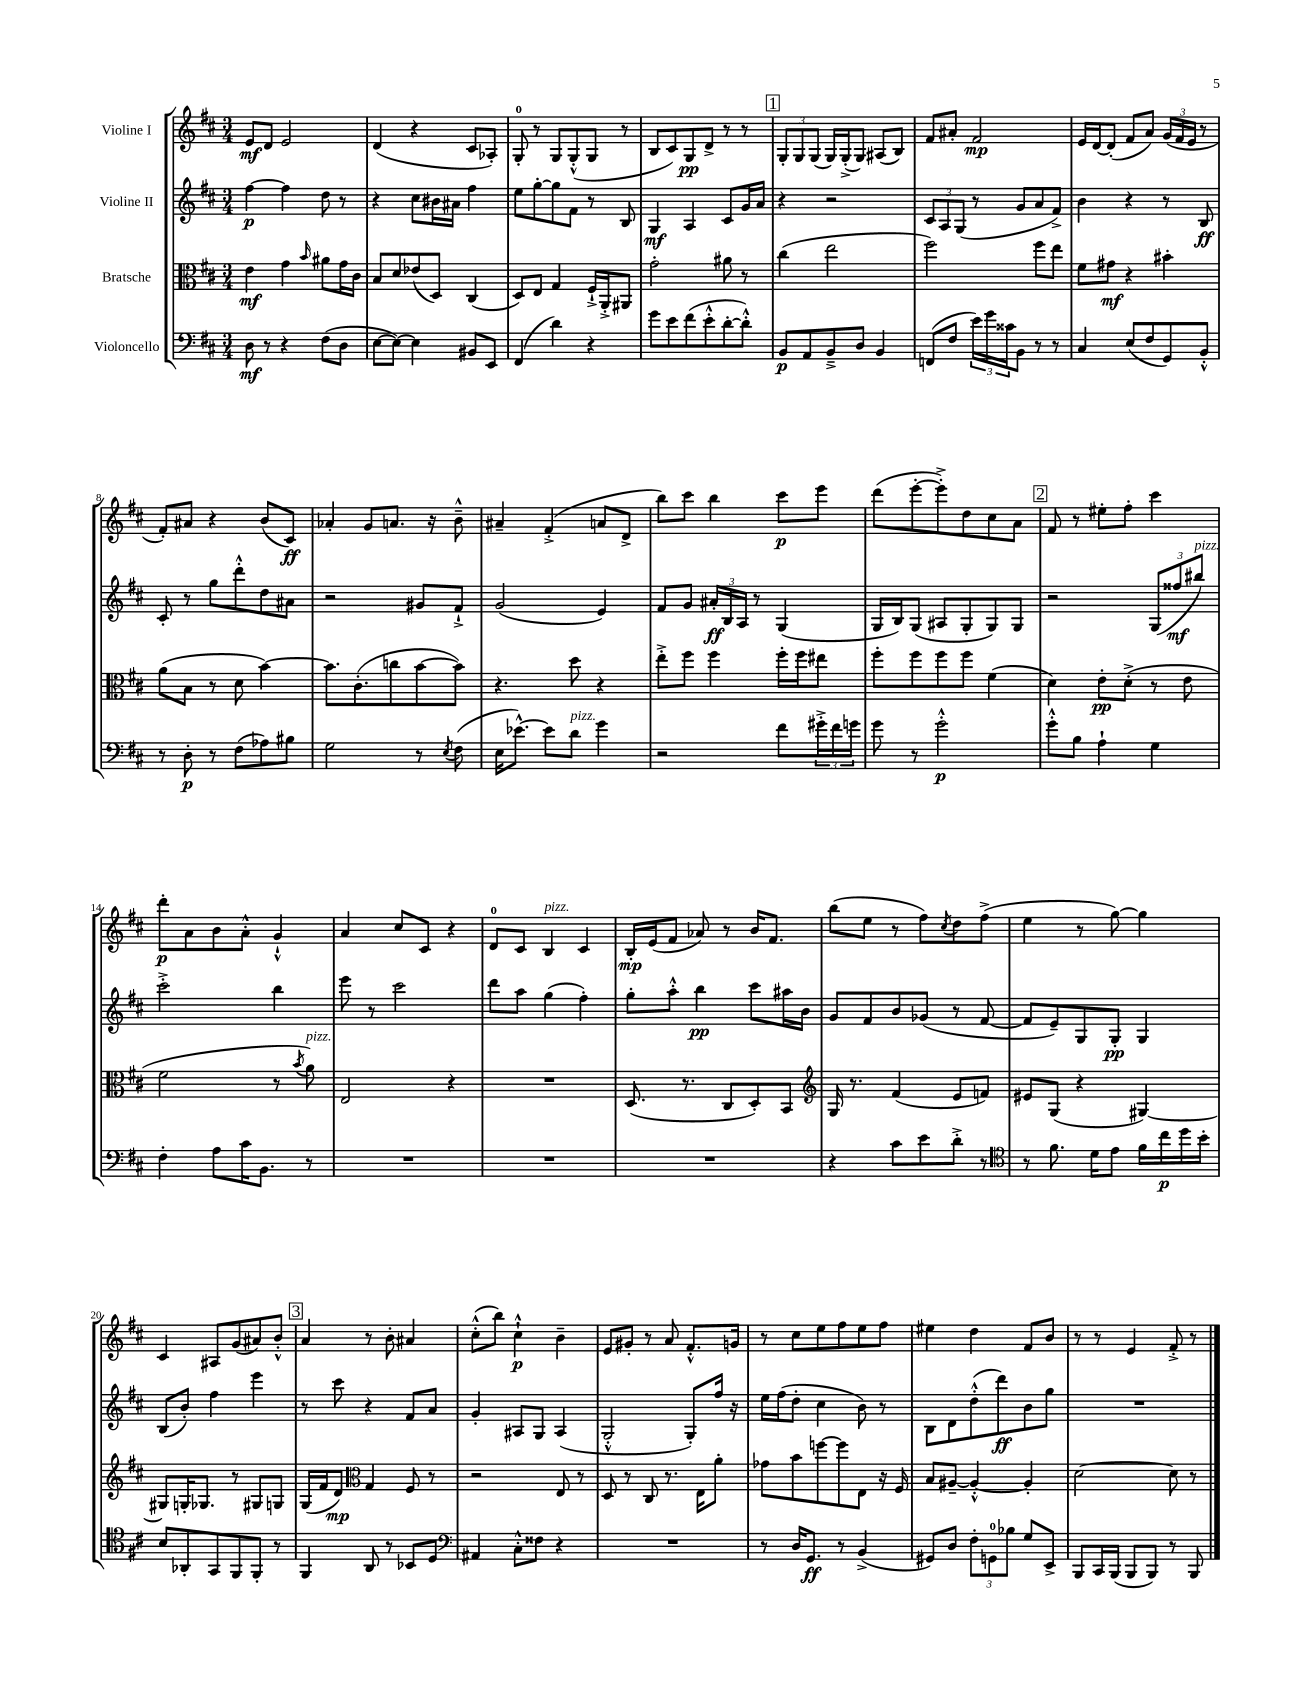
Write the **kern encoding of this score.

**kern	**dynam	**kern	**dynam	**kern	**dynam	**kern	**dynam
*part4	*part4	*part3	*part3	*part2	*part2	*part1	*part1
*staff4	*staff4	*staff3	*staff3	*staff2	*staff2	*staff1	*staff1
*I"Violoncello	*	*I"Bratsche	*	*I"Violine II	*	*I"Violine I	*
*clefF4	*	*clefC3	*	*clefG2	*	*clefG2	*
*k[f#c#]	*	*k[f#c#]	*	*k[f#c#]	*	*k[f#c#]	*
*M3/4	*	*M3/4	*	*M3/4	*	*M3/4	*
=1	=1	=1	=1	=1	=1	=1	=1
8D\	mf	4e\	mf	[4ff#\	p	8e/L	mf
8r	.	.	.	.	.	8d/J	.
4r	.	4g\	.	4ff#\]	.	2e/	.
.	.	16qqb/	.	.	.	.	.
(8F#\L	.	8a#X\L	.	8dd\	.	.	.
8D\J	.	16g\L	.	8r	.	.	.
.	.	16c#\JJ	.	.	.	.	.
=2	=2	=2	=2	=2	=2	=2	=2
[8E\L	.	8B/L	.	4r	.	(4d/	.
8E\J_)	.	8d/	.	.	.	.	.
4E\]	.	(8e-X/	.	8cc#\L	.	4r	.
.	.	8D/J)	.	16b#X\L	.	.	.
.	.	.	.	16a#X\JJ	.	.	.
8BB#X/L	.	(4C#/	.	4ff#\	.	8c#/L	.
8EE/J	.	.	.	.	.	8A-X'/J)	.
=3	=3	=3	=3	=3	=3	=3	=3
(4FF#/	.	8D/L)	.	8ee\L	.	8G'/	.
.	.	8E/J	.	[8gg'\	.	8r	.
4d\)	.	4G/	.	8gg\]	.	8G/L	.
.	.	.	.	8f#\J	.	(8G'^^/	.
4r	.	16F#`^/LL	.	8r	.	8G/J	.
.	.	16AA'^/J	.	.	.	.	.
.	.	8AA#X/J	.	8B/	.	8r	.
=4	=4	=4	=4	=4	=4	=4	=4
8g\L	.	2g'\	.	4G/	mf	8B/L	.
8e\	.	.	.	.	.	8c#/)	.
(8f#\	.	.	.	4A/	.	8G/	pp
8e'^^\	.	.	.	.	.	8d^/J	.
[8d'\	.	8a#X\	.	8c#/L	.	8r	.
8d'^^\J])	.	8r	.	16g/L	.	8r	.
.	.	.	.	16a/JJ	.	.	.
!!LO:REH:place=s1:t=1
=5	=5	=5	=5	=5	=5	=5	=5
8BB/L	p	(4cc#\	.	4r	.	12G'/L	.
.	.	.	.	.	.	12G/	.
8AA/	.	.	.	.	.	.	.
.	.	.	.	.	.	(12G/J	.
8BB~^/	.	2ee\	.	2r	.	16G/LL)	.
.	.	.	.	.	.	(16G'^/J	.
8D/J	.	.	.	.	.	8G/J)	.
4BB/	.	.	.	.	.	(8A#X/L	.
.	.	.	.	.	.	8B/J)	.
=6	=6	=6	=6	=6	=6	=6	=6
(8FFn/L	.	2ff#\)	.	12c#/L	.	8f#/L	.
.	.	.	.	12A/	.	.	.
8F#/J	.	.	.	.	.	8a#X'/J	.
.	.	.	.	(12G/J	.	.	.
24e\LL)	.	.	.	8r	.	2f#/	mp
24g\	.	.	.	.	.	.	.
24c##X\J	.	.	.	.	.	.	.
8BB\J	.	.	.	8g/L	.	.	.
8r	.	8ff#\L	.	8a/	.	.	.
8r	.	8ee\J	.	8f#^/J)	.	.	.
=7	=7	=7	=7	=7	=7	=7	=7
4C#/	.	8f#\L	.	4b\	.	16e/LL	.
.	.	.	.	.	.	[16d/J	.
.	.	8g#X\J	mf	.	.	(8d'/J]	.
(8E/L	.	4r	.	4r	.	8f#/L	.
8F#/	.	.	.	.	.	8a/J)	.
8GG/)	.	4b#X'\	.	8r	.	(24g/LL	.
.	.	.	.	.	.	24f#/	.
.	.	.	.	.	.	24e/JJ	.
8BB'^^/J	.	.	.	8B/	ff	8r	.
!!LO:LB:g=z
=8	=8	=8	=8	=8	=8	=8	=8
8r	.	(8a\L	.	8c#'/	.	8f#'/L)	.
8D'\	p	8B\J	.	8r	.	8a#X/J	.
8r	.	8r	.	8gg\L	.	4r	.
(8F#\L	.	8d\	.	8ddd'^^\	.	.	.
8A-X\)	.	[4b\)	.	8dd\	.	(8b/L	.
8B#X\J	.	.	.	8a#X\J	.	8c#/J)	ff
=9	=9	=9	=9	=9	=9	=9	=9
2G\	.	8.b\L]	.	2r	.	4a-X'/	.
.	.	(8.c#'\	.	.	.	.	.
.	.	.	.	.	.	8g/L	.
.	.	8ccn\	.	.	.	8.an/J	.
8r	.	[8b\	.	8g#X/L	.	.	.
.	.	.	.	.	.	16r	.
8qE/	.	.	.	.	.	.	.
(8F#\	.	8b\J])	.	8f#`^/J	.	8b~^^\	.
=10	=10	=10	=10	=10	=10	=10	=10
16E\KL	.	4.r	.	(2g/	.	4a#X~/	.
[8.e-X^^\J)	.	.	.	.	.	.	.
8e-\L]	.	.	.	.	.	(4f#'^/	.
!LO:TX:a:i:t=pizz.	!	!	!	!	!	!	!
8d\J	.	8dd\	.	.	.	.	.
4g\	.	4r	.	4e/)	.	8an/L	.
.	.	.	.	.	.	8d^/J	.
=11	=11	=11	=11	=11	=11	=11	=11
2r	.	8ee'^\L	.	8f#/L	.	8bb\L)	.
.	.	8ff#\J	.	8g/J	.	8ccc#\J	.
.	.	4ff#\	.	24a#X'/LL	ff	4bb\	.
.	.	.	.	24B/	.	.	.
.	.	.	.	24A/JJ	.	.	.
.	.	.	.	8r	.	.	.
8f#\L	.	16ff#'\LL	.	(4G/	.	8ccc#\L	p
.	.	16ff#\J	.	.	.	.	.
24g#X'^\L	.	8ee#X\J	.	.	.	8eee\J	.
24f#\	.	.	.	.	.	.	.
24gn\JJ	.	.	.	.	.	.	.
=12	=12	=12	=12	=12	=12	=12	=12
8g\	.	8ff#'\L	.	16G/LL	.	(8ddd\L	.
.	.	.	.	16B/J)	.	.	.
8r	.	8ff#\	.	(8G/J	.	[8eee'\	.
2g'^^\	p	8ff#\	.	8A#X/L	.	8eee'^\])	.
.	.	8ff#\J	.	8G'/	.	8dd\	.
.	.	(4f#\	.	8G/)	.	8cc#\	.
.	.	.	.	8G/J	.	8a\J	.
!!LO:REH:place=s1:t=2
=13	=13	=13	=13	=13	=13	=13	=13
8g'^^\L	.	4d\)	.	2r	.	8f#/	.
8B\J	.	.	.	.	.	8r	.
4A`\	.	8e'\L	pp	.	.	8ee#X'\L	.
.	.	(8d'^\J	.	.	.	8ff#'\J	.
4G\	.	8r	.	(12G/L	.	4ccc#\	.
.	.	.	.	12ff##X/	mf	.	.
.	.	8e\	.	.	.	.	.
!	!	!	!	!LO:TX:a:i:t=pizz.	!	!	!
.	.	.	.	12bb#X/J)	.	.	.
!!LO:LB:g=z
=14	=14	=14	=14	=14	=14	=14	=14
4F#'\	.	2f#\	.	2ccc#'^\	.	8ddd'\L	p
.	.	.	.	.	.	8a\	.
8A\L	.	.	.	.	.	8b\	.
16c#\K	.	.	.	.	.	8a'^^\J	.
8.BB\J	.	.	.	.	.	.	.
.	.	8r	.	4bb\	.	4g`^^/	.
.	.	8qb/	.	.	.	.	.
!	!	!LO:TX:a:i:t=pizz.	!	!	!	!	!
8r	.	8a\)	.	.	.	.	.
=15	=15	=15	=15	=15	=15	=15	=15
2.r	.	2E/	.	8eee\	.	4a/	.
.	.	.	.	8r	.	.	.
.	.	.	.	2ccc#\	.	8cc#/L	.
.	.	.	.	.	.	8c#/J	.
.	.	4r	.	.	.	4r	.
=16	=16	=16	=16	=16	=16	=16	=16
2.r	.	2.r	.	8ddd\L	.	8d/L	.
.	.	.	.	8aa\J	.	8c#/J	.
!	!	!	!	!	!	!LO:TX:a:i:t=pizz.	!
.	.	.	.	(4gg\	.	4B/	.
.	.	.	.	4ff#'\)	.	4c#/	.
=17	=17	=17	=17	=17	=17	=17	=17
2.r	.	(8.D/	.	8gg'\L	.	16B'/LL	mp
.	.	.	.	.	.	(16e/J	.
.	.	.	.	8aa'^^\J	.	8f#/J	.
.	.	8.r	.	.	.	.	.
.	.	.	.	4bb\	pp	8a-X/)	.
.	.	8C#/L	.	.	.	8r	.
.	.	8D'/)	.	8ccc#\L	.	16b/KL	.
.	.	.	.	.	.	8.f#/J	.
.	.	8BB/J	.	16aa#X\L	.	.	.
.	.	.	.	16b\JJ	.	.	.
=18	=18	=18	=18	=18	=18	=18	=18
*	*	*clefG2	*	*	*	*	*
4r	.	16G/	.	8g/L	.	(8bb\L	.
.	.	8.r	.	.	.	.	.
.	.	.	.	8f#/	.	8ee\J	.
8c#\L	.	(4f#/	.	8b/	.	8r	.
8e\	.	.	.	(8g-X/J	.	8ff#\L)	.
.	.	.	.	.	.	8qcc#/	.
8d'^\J	.	8e/L	.	8r	.	8dd\	.
8r	.	8fn/J)	.	[8f#/	.	(8ff#^\J	.
=19	=19	=19	=19	=19	=19	=19	=19
*clefC4	*	*	*	*	*	*	*
8r	.	8e#X/L	.	8f#/L]	.	4ee\	.
8.f#\	.	(8G/J	.	8e~/)	.	.	.
.	.	4r	.	8G/	.	8r	.
16d\KL	.	.	.	.	.	.	.
8e\J	.	.	.	8G'/J	pp	[8gg\)	.
16f#\LL	.	[4G#X/)	.	4G/	.	4gg\]	.
16cc#\	p	.	.	.	.	.	.
16dd\	.	.	.	.	.	.	.
16b'\JJ	.	.	.	.	.	.	.
!!LO:LB:g=z
=20	=20	=20	=20	=20	=20	=20	=20
8B/L	.	8G#X/L]	.	(8B/L	.	4c#/	.
8AA-X'/	.	16Gn'/K	.	8b'/J)	.	.	.
.	.	8.G-X/J	.	.	.	.	.
8GG/	.	.	.	4ff#\	.	8A#X/L	.
8FF#/	.	8r	.	.	.	(8g/	.
8FF#'/J	.	8G#X/L	.	4eee\	.	8a#X/)	.
8r	.	8Gn/J	.	.	.	8b'^^/J	.
!!LO:REH:place=s1:t=3
=21	=21	=21	=21	=21	=21	=21	=21
4FF#/	.	(16G/LL	.	8r	.	4a/	.
.	.	16f#/J	.	.	.	.	.
.	.	8d/J)	mp	8ccc#\	.	.	.
*	*	*clefC3	*	*	*	*	*
8AA/	.	4G/	.	4r	.	8r	.
8r	.	.	.	.	.	8b'\	.
8BB-X/L	.	8F#/	.	8f#/L	.	4a#X/	.
8D/J	.	8r	.	8a/J	.	.	.
=22	=22	=22	=22	=22	=22	=22	=22
*clefF4	*	*	*	*	*	*	*
4AA#X/	.	2r	.	4g'/	.	(8cc#'^^\L	.
.	.	.	.	.	.	8bb\J)	.
8C#'^^\L	.	.	.	8A#X/L	.	4cc#`^^\	p
8F##X\J	.	.	.	8G/J	.	.	.
4r	.	8E/	.	(4A#/	.	4b~\	.
.	.	8r	.	.	.	.	.
=23	=23	=23	=23	=23	=23	=23	=23
2.r	.	8D/	.	2G'^^/	.	8e/L	.
.	.	8r	.	.	.	8g#X'/J	.
.	.	8C#/	.	.	.	8r	.
.	.	8.r	.	.	.	8a/	.
.	.	.	.	8G'/L)	.	8.f#'^^/L	.
.	.	16E\KL	.	.	.	.	.
.	.	8a'\J	.	16ff#/Jk	.	.	.
.	.	.	.	16r	.	16gn/Jk	.
=24	=24	=24	=24	=24	=24	=24	=24
8r	.	8g-X\L	.	16ee\LL	.	8r	.
.	.	.	.	(16ff#\J	.	.	.
16D/KL	.	8b\	.	8dd'\J	.	8cc#\L	.
8.GG/J	ff	.	.	.	.	.	.
.	.	[8ffn\	.	4cc#\	.	8ee\	.
8r	.	8ff\]	.	.	.	8ff#\	.
(4BB^/	.	8E\J	.	8b\)	.	8ee\	.
.	.	16r	.	8r	.	8ff#\J	.
.	.	16F#/	.	.	.	.	.
=25	=25	=25	=25	=25	=25	=25	=25
8GG#X/L)	.	8B/L	.	8B\L	.	4ee#X\	.
8D/J	.	[8A#X~/J	.	8d\	.	.	.
12F#'\L	.	4A#'^^/_	.	(8dd'^^\	.	4dd\	.
12GGn\	.	.	.	.	.	.	.
.	.	.	.	8ddd\)	ff	.	.
12B-X\J	.	.	.	.	.	.	.
8G/L	.	4A#'/]	.	8b\	.	8f#/L	.
8EE^/J	.	.	.	8gg\J	.	8b/J	.
=26	=26	=26	=26	=26	=26	=26	=26
8BBB/L	.	[2d\	.	2.r	.	8r	.
16CC#/L	.	.	.	.	.	8r	.
(16BBB/JJ	.	.	.	.	.	.	.
8BBB/L	.	.	.	.	.	4e/	.
8BBB/J)	.	.	.	.	.	.	.
8r	.	8d\]	.	.	.	8f#'^/	.
8BBB/	.	8r	.	.	.	8r	.
==	==	==	==	==	==	==	==
*-	*-	*-	*-	*-	*-	*-	*-
